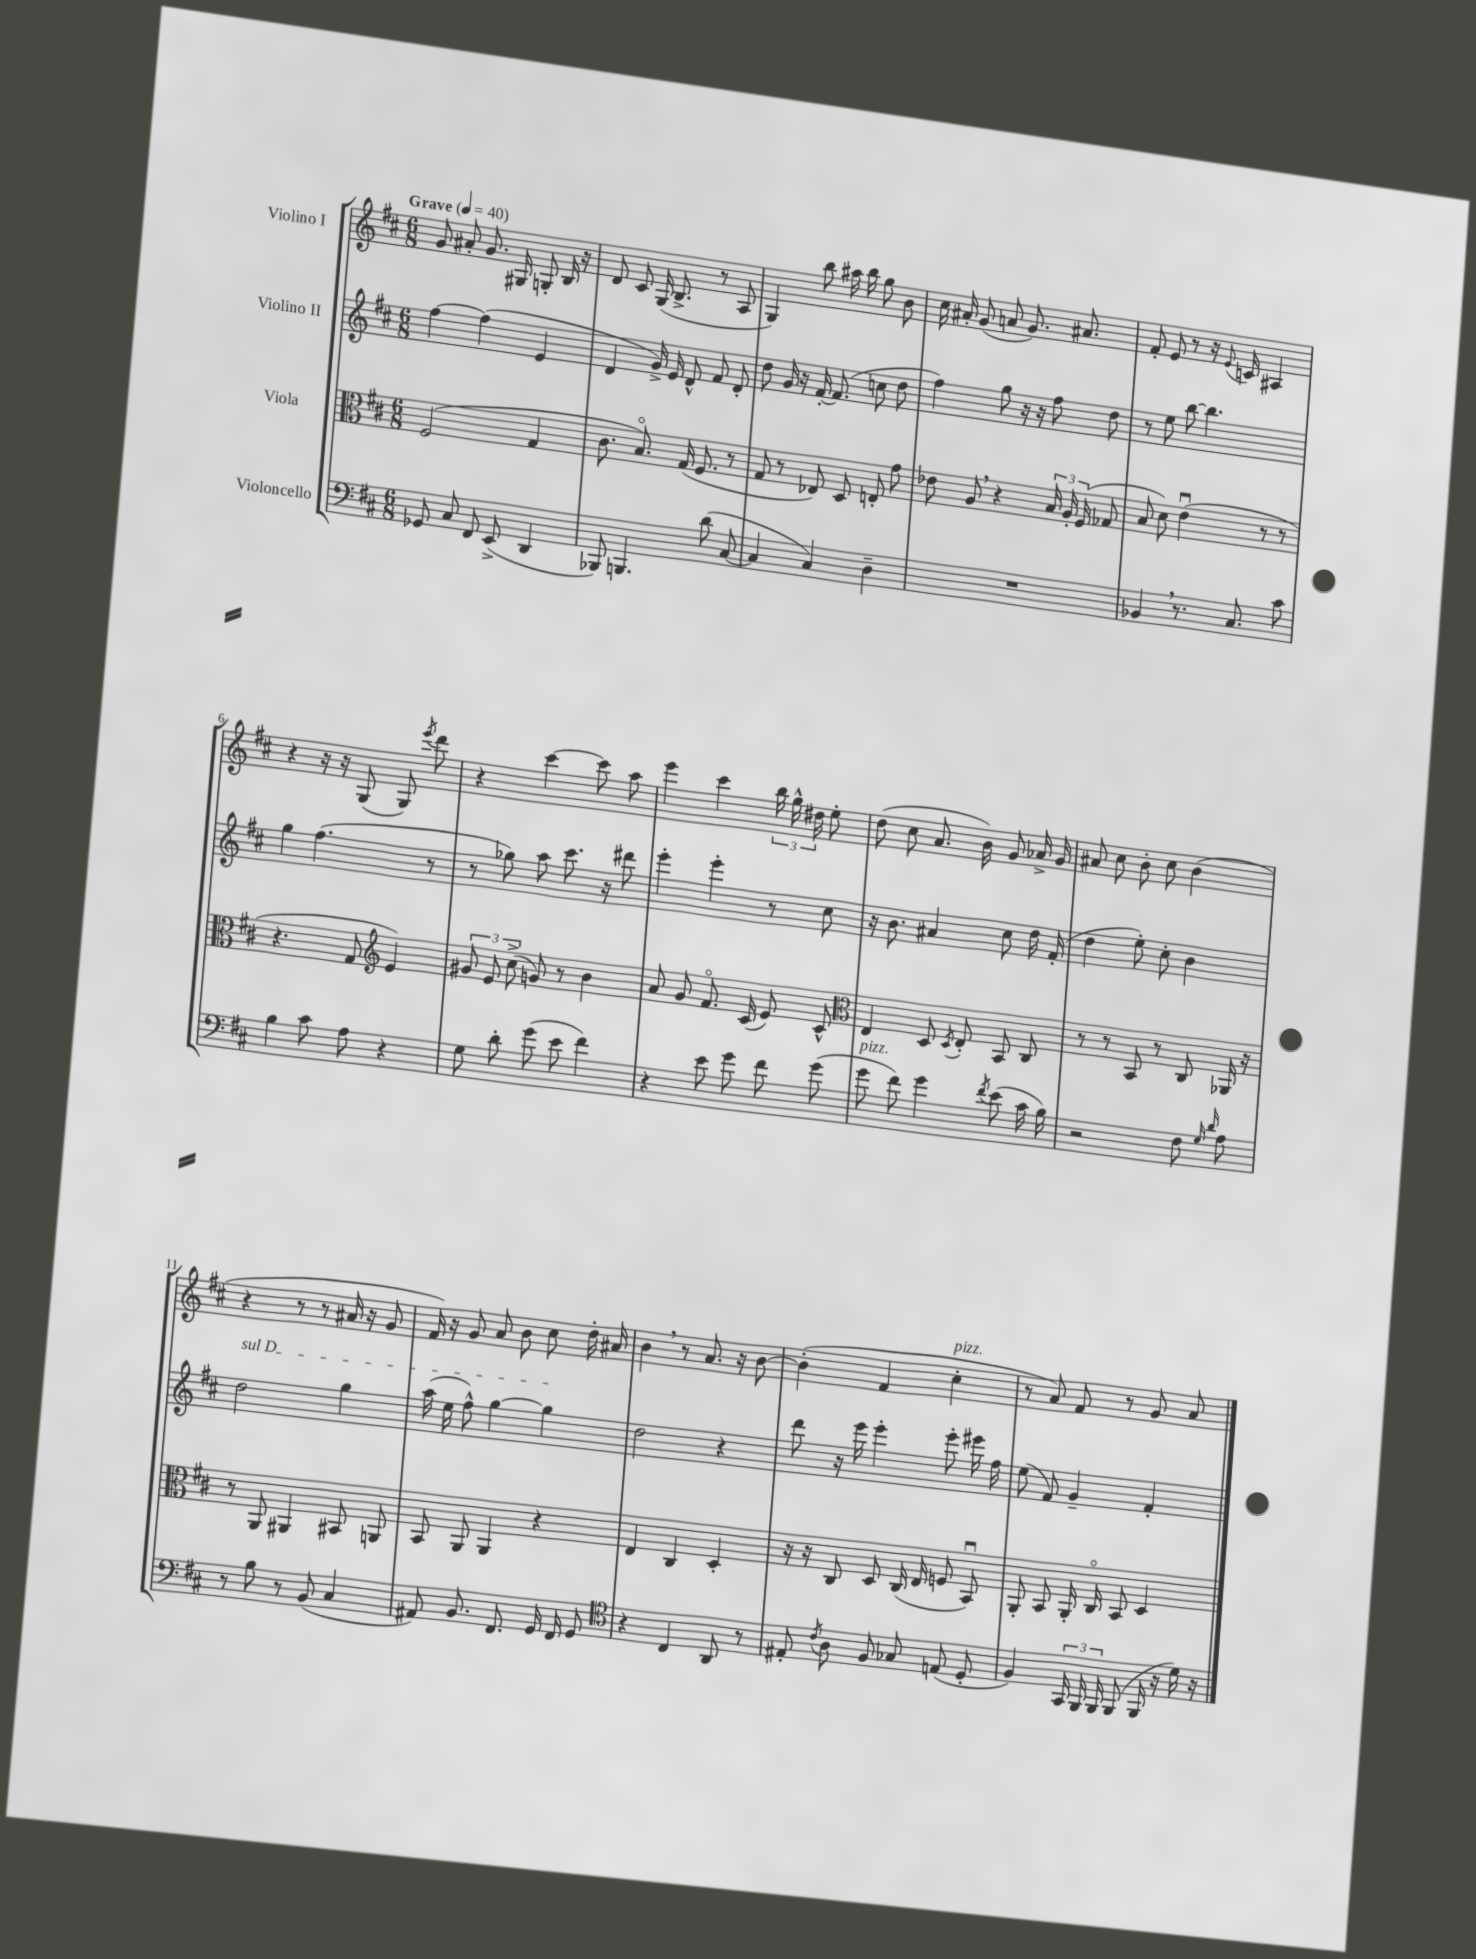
<<
\new StaffGroup <<
\new Staff = "s0" \with { instrumentName = "Violino I" } {
    \clef treble \key d \major \numericTimeSignature \time 6/8 \tempo "Grave" 4 = 40
    \autoBeamOff g'8 ais'8-. g'8. gis16 g8-. b16 r16 |
    d'8 cis'8 g16( b8.-> r8 a8 |
    g4) b''8 ais''16 b''16 g''8 b'8 |
    cis''16 ais'16-. g'8( a'8 g'8.) ais'8. |
    fis'8-. e'8 r8 r16 \appoggiatura { e'8 } c'16 ais4 |
    r4 r16 r16 g8( g8) \acciaccatura { e'''8 } d'''8 |
    r4 cis'''4~ cis'''8 a''8 |
    e'''4 cis'''4 \tuplet 3/2 { b''16 g''16-^ dis''16 } e''8-. |
    d''8( cis''8 a'8. b'16) g'8 aes'16-> g'16 |
    ais'8 cis''8 b'8-. cis''8 b'4( |
    r4 r8 r8 ais'16 r16 g'8 |
    fis'16) r16 g'8 a'8 b'8 cis''8 d''16-. ais'16 |
    b'4 \breathe r8 a'8. r16 b'8~ |
    b'4-.( fis'4 cis''4-.^\markup { \italic "pizz." } |
    r8 a'8) fis'8 r8 g'8 a'8 \bar "|." |
}
\new Staff = "s1" \with { instrumentName = "Violino II" } {
    \clef treble \key d \major \numericTimeSignature \time 6/8
    \autoBeamOff fis''4~ fis''4( e'4 |
    d'4 g'16->) e'16 d'8-^ fis'8 d'8-. |
    d''8 g'16 r16 fis'16~-. fis'8.( c''8 d''8 |
    fis''4) g''8 r16 r16 fis''8 d''8 |
    r8 e''8 b''8~ b''4. |
    g''4 fis''4.( r8 |
    r8 ges''8) a''8 cis'''8. r16 dis'''8 |
    e'''4-. e'''4-. r8 cis''8 |
    r16 b'8. ais'4 cis''8 d''16 fis'16-.( |
    d''4 e''8-.) cis''8-. b'4 |
    \once \override TextSpanner.bound-details.left.text = \markup { \italic "sul D" } d''2\startTextSpan g''4 |
    a''16( e''16 fis''8-^) g''4~ g''4\stopTextSpan |
    d''2 r4 |
    d'''8 r16 e'''16 e'''4-. e'''8-. eis'''16 fis''16 |
    e''8( fis'8) g'4-- fis'4-. \bar "|." |
}
\new Staff = "s2" \with { instrumentName = "Viola" } {
    \clef alto \key d \major \numericTimeSignature \time 6/8
    \autoBeamOff fis2( g4 |
    cis'8. b8.\flageolet) g16( fis8. r8 |
    g8 r8 ees8) d8 e8-. g'8 |
    ees'8 a8 \breathe r4 \tuplet 3/2 { b16 a16-. fis16( } ges8 |
    b8 d'8) e'4\downbow( r8 r8 |
    r4. g8 \clef treble e'4) |
    \tuplet 3/2 { gis'8 e'8 cis''8->( } g'8) r8 b'4 |
    a'8 g'8 fis'8.\flageolet cis'16( e'8) cis'8-^ |
    \clef alto e4 d8 \acciaccatura { d8 } e8-. b,8 cis8 |
    r8 r8 b,8 r8 cis8 aes,16 r16 |
    r8 a,8 ais,4 bis,8 a,8 |
    b,8 a,8 a,4 r4 |
    e4 cis4 d4-. |
    r16 r16 cis8 d8 cis16( e16 f8 b,8\downbow) |
    a,8-. b,8 a,16-. cis16\flageolet b,8 d4 \bar "|." |
}
\new Staff = "s3" \with { instrumentName = "Violoncello" } {
    \clef bass \key d \major \numericTimeSignature \time 6/8
    \autoBeamOff ges,8 cis8 fis,8 e,8->( d,4 |
    bes,,8) b,,4. d'8( cis8~ |
    cis4 cis4) d4-- |
    R2. |
    bes,4 \breathe r8. cis8. cis'8 |
    b4 cis'8 a8 r4 |
    g8 d'8-. g'8( e'8 fis'4) |
    r4 e'8 g'8 fis'8 g'8( |
    g'8^\markup { \italic "pizz." } fis'8) g'4 \acciaccatura { fis'8 } e'8( cis'16 b16) |
    r2 fis8 \grace { g16 d'16 } a8 |
    r8 b8 r8 b,8( cis4 |
    ais,8) b,8. fis,8. g,16 fis,16 g,8 |
    \clef tenor r4 cis4 a,8 r8 |
    eis8-. \acciaccatura { cis'8 } a8 fis8 ges8 e8( d8-. |
    fis4) \tuplet 3/2 { g,16 fis,16 fis,16 } fis,8( fis,16 r16 d'16) r16 \bar "|." |
}
>>
>>
